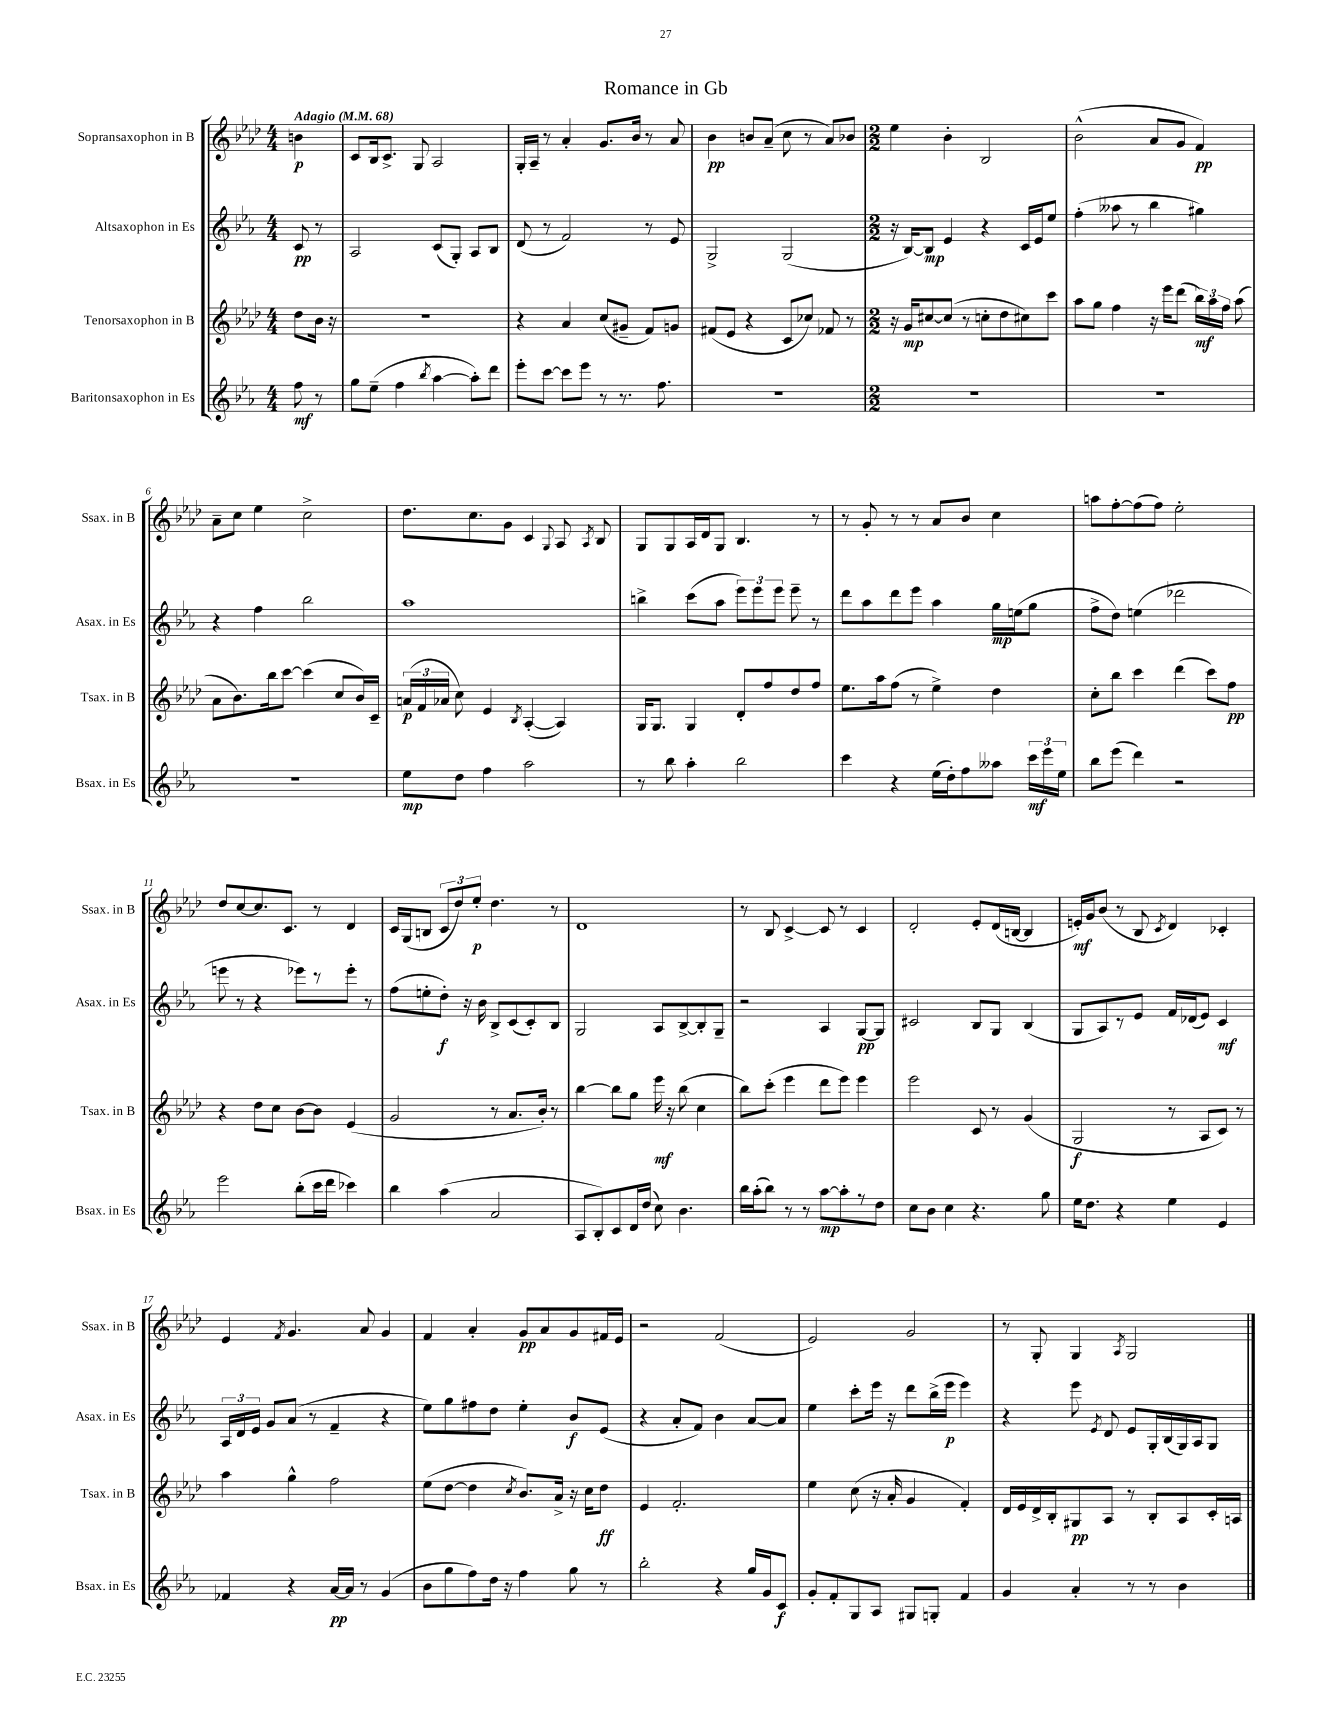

**kern	**dynam	**kern	**dynam	**kern	**dynam	**kern	**dynam
*part4	*part4	*part3	*part3	*part2	*part2	*part1	*part1
*staff4	*staff4	*staff3	*staff3	*staff2	*staff2	*staff1	*staff1
*I"Baritonsaxophon in Es	*	*I"Tenorsaxophon in B	*	*I"Altsaxophon in Es	*	*I"Sopransaxophon in B	*
*I'Bsax. in Es	*	*I'Tsax. in B	*	*I'Asax. in Es	*	*I'Ssax. in B	*
*clefG2	*	*clefG2	*	*clefG2	*	*clefG2	*
*k[b-e-a-]	*	*k[b-e-a-d-]	*	*k[b-e-a-]	*	*k[b-e-a-d-]	*
*M4/4	*	*M4/4	*	*M4/4	*	*M4/4	*
*MM68	*	*MM68	*	*MM68	*	*MM68	*
=	=	=	=	=	=	=	=
!	!	!	!	!	!	!LO:TX:a:B:t=Adagio	!
8ff\	mf	8dd-\L	.	8c/	pp	4bn\	p
8r	.	16b-\Jk	.	8r	.	.	.
.	.	16r	.	.	.	.	.
=1	=1	=1	=1	=1	=1	=1	=1
8gg\L	.	1r	.	2A-/	.	8c/L	.
(8ee-~\J	.	.	.	.	.	16B-/k	.
.	.	.	.	.	.	8.c^/J	.
4ff\	.	.	.	.	.	.	.
.	.	.	.	.	.	8G/	.
8qbb-/	.	.	.	.	.	.	.
[4aa-\	.	.	.	(8c/L	.	2A-/	.
.	.	.	.	8G'/J)	.	.	.
8aa-'\L])	.	.	.	8A-/L	.	.	.
8ddd\J	.	.	.	8B-/J	.	.	.
=2	=2	=2	=2	=2	=2	=2	=2
8eee-'\L	.	4r	.	(8d/	.	16G'/LL	.
.	.	.	.	.	.	16A-~/JJ	.
[8ccc\J	.	.	.	8r	.	8r	.
8ccc\L]	.	4a-/	.	2f/)	.	4a-'/	.
8eee-\J	.	.	.	.	.	.	.
8r	.	(8cc/L	.	.	.	8.g/L	.
8.r	.	8g#X~/J	.	.	.	.	.
.	.	.	.	.	.	16b-/Jk	.
.	.	8f/L)	.	8r	.	8r	.
8.ff\	.	.	.	.	.	.	.
.	.	8gn/J	.	8e-/	.	8a-/	.
=3	=3	=3	=3	=3	=3	=3	=3
1r	.	(8f#X/L	.	2G^/	.	4b-\	pp
.	.	8e-/J	.	.	.	.	.
.	.	4r	.	.	.	8bn/L	.
.	.	.	.	.	.	(8a-~/J	.
.	.	8c/L	.	(2G/	.	8cc\	.
.	.	8cc-X/J)	.	.	.	8r	.
.	.	8f-X/	.	.	.	8a-/L)	.
.	.	8r	.	.	.	8b-X/J	.
=4	=4	=4	=4	=4	=4	=4	=4
*M2/2	*	*M2/2	*	*M2/2	*	*M2/2	*
1r	.	16r	.	16r	.	4ee-\	.
.	.	16g/KL	mp	[16B-/KL)	.	.	.
.	.	[8cc#X/	.	8B-/J]	mp	.	.
.	.	(8cc#/J]	.	4e-/	.	4b-'\	.
.	.	8r	.	.	.	.	.
.	.	8ccn'\L	.	4r	.	2B-/	.
.	.	8dd-\	.	.	.	.	.
.	.	8cc#X\)	.	16c/LL	.	.	.
.	.	.	.	16e-/J	.	.	.
.	.	8ccc\J	.	8ee-/J	.	.	.
=5	=5	=5	=5	=5	=5	=5	=5
1r	.	8aa-\L	.	(4ff'\	.	(2b-^^\	.
.	.	8gg\J	.	.	.	.	.
.	.	4ff\	.	8aa--X\	.	.	.
.	.	.	.	8r	.	.	.
.	.	16r	.	4bb-\	.	8a-/L	.
.	.	16eee-\KL	.	.	.	.	.
.	.	(8ddd-\J	.	.	.	8g/J	.
.	.	24bb-\LL)	mf	4gg#X\)	.	4f/)	pp
.	.	24aa-\	.	.	.	.	.
.	.	24ff\JJ	.	.	.	.	.
.	.	(8aa-\	.	.	.	.	.
!!LO:LB:g=z
=6	=6	=6	=6	=6	=6	=6	=6
1r	.	8a-\L	.	4r	.	8a-~\L	.
.	.	8.b-\)	.	.	.	8cc\J	.
.	.	.	.	4ff\	.	4ee-\	.
.	.	16bb-\k	.	.	.	.	.
.	.	[8ccc\J	.	.	.	.	.
.	.	(4ccc\]	.	2bb-\	.	2cc^\	.
.	.	8cc/L	.	.	.	.	.
.	.	16b-/L)	.	.	.	.	.
.	.	16c~/JJ	.	.	.	.	.
=7	=7	=7	=7	=7	=7	=7	=7
8ee-\L	mp	(24an/LL	p	1aa-	.	8.dd-\L	.
.	.	24f/	.	.	.	.	.
.	.	24a-X/JJ	.	.	.	.	.
8dd\J	.	8cc\)	.	.	.	.	.
.	.	.	.	.	.	8.cc\	.
4ff\	.	4e-/	.	.	.	.	.
.	.	.	.	.	.	8g\J	.
.	.	8qB-/	.	.	.	.	.
2aa-\	.	([4A-'/	.	.	.	4c/	.
.	.	.	.	.	.	8qqG/	.
.	.	4A-/])	.	.	.	8A-/	.
.	.	.	.	.	.	8qA-/	.
.	.	.	.	.	.	8B-/	.
=8	=8	=8	=8	=8	=8	=8	=8
8r	.	16G/KL	.	4bbn^\	.	8G/L	.
.	.	8.G/J	.	.	.	.	.
8bb-\	.	.	.	.	.	8G/	.
4aa-'\	.	4G/	.	(8ccc\L	.	16A-/L	.
.	.	.	.	.	.	16d-/J	.
.	.	.	.	8aa-\J	.	8G/J	.
2bb-\	.	8d-'/L	.	12eee-\L)	.	4.B-/	.
.	.	.	.	12eee-\	.	.	.
.	.	8ff/	.	.	.	.	.
.	.	.	.	12eee-\J	.	.	.
.	.	8dd-/	.	8eee-~\	.	.	.
.	.	8ff/J	.	8r	.	8r	.
=9	=9	=9	=9	=9	=9	=9	=9
4ccc\	.	8.ee-\L	.	8ddd\L	.	8r	.
.	.	.	.	8aa-\	.	8g'/	.
.	.	16aa-\k	.	.	.	.	.
4r	.	(8ff\J	.	8ddd\	.	8r	.
.	.	8r	.	8eee-\J	.	8r	.
(16ee-\LL	.	4ee-^\)	.	4aa-\	.	8a-/L	.
16dd'\J)	.	.	.	.	.	.	.
8ff\	.	.	.	.	.	8b-/J	.
8aa--X\J	.	4dd-\	.	16gg\LL	mp	4cc\	.
.	.	.	.	(16een\J	.	.	.
24ccc\LL	mf	.	.	8gg\J	.	.	.
24eee-\	.	.	.	.	.	.	.
24ee-\JJ	.	.	.	.	.	.	.
=10	=10	=10	=10	=10	=10	=10	=10
8bb-\L	.	8cc'\L	.	8ff^\L	.	8aan\L	.
(8eee-\J	.	8bb-\J	.	8dd\J)	.	[8ff'\	.
4ddd\)	.	4ccc\	.	(4een\	.	(8ff\]	.
.	.	.	.	.	.	8ff\J)	.
2r	.	(4ddd-\	.	2ddd-X\	.	2ee-'\	.
.	.	8ccc\L)	.	.	.	.	.
.	.	8ff\J	pp	.	.	.	.
!!LO:LB:g=z
=11	=11	=11	=11	=11	=11	=11	=11
2eee-\	.	4r	.	8eeen\	.	8dd-/L	.
.	.	.	.	8r	.	[8cc/	.
.	.	8dd-\L	.	4r	.	8.cc/]	.
.	.	8cc\J	.	.	.	.	.
.	.	.	.	.	.	8.c/J	.
(8bb-'\L	.	[8b-\L	.	8eee-X\L)	.	.	.
16ccc\L	.	8b-\J]	.	8r	.	8r	.
16ddd\JJ	.	.	.	.	.	.	.
4ccc-X\)	.	(4e-/	.	8eee-'\J	.	4d-/	.
.	.	.	.	8r	.	.	.
=12	=12	=12	=12	=12	=12	=12	=12
4bb-\	.	2g/	.	(8ff\L	.	16c/LL	.
.	.	.	.	.	.	(16G/J	.
.	.	.	.	8een'\	.	8Bn/J	.
(4aa-\	.	.	.	8dd'\J)	f	12c/L	.
.	.	.	.	.	.	12dd-/)	.
.	.	.	.	16r	.	.	.
.	.	.	.	.	.	12ee-'/J	p
.	.	.	.	16b-\	.	.	.
2a-/	.	8r	.	8B-^/L	.	4.dd-\	.
.	.	8.a-/L	.	(8c/	.	.	.
.	.	.	.	8c'/)	.	.	.
.	.	16b-'/Jk)	.	.	.	.	.
.	.	8r	.	8B-/J	.	8r	.
=13	=13	=13	=13	=13	=13	=13	=13
8A-/L	.	[4bb-\	.	2G/	.	1d-	.
8B-'/)	.	.	.	.	.	.	.
8c/	.	8bb-\L]	.	.	.	.	.
16d/L	.	8gg\J	.	.	.	.	.
(16dd/JJ	.	.	.	.	.	.	.
8cc\)	.	16eee-\	mf	8A-/L	.	.	.
.	.	16r	.	.	.	.	.
4.b-\	.	(8bb-\	.	[8B-^/	.	.	.
.	.	4cc\	.	8B-'/]	.	.	.
.	.	.	.	8G~/J	.	.	.
=14	=14	=14	=14	=14	=14	=14	=14
16bb-\LL	.	8bb-\L)	.	2r	.	8r	.
(16aa-'\J	.	.	.	.	.	.	.
8bb-\J)	.	(8ccc'\J	.	.	.	8B-/	.
8r	.	4eee-\	.	.	.	[4c^/	.
8r	.	.	.	.	.	.	.
[8aa-\L	mp	8ddd-\L	.	4A-/	.	8c/]	.
8aa-'\]	.	8eee-\J)	.	.	.	8r	.
8r	.	4eee-\	.	[8G/L	pp	4c/	.
8dd\J	.	.	.	8G/J]	.	.	.
=15	=15	=15	=15	=15	=15	=15	=15
8cc\L	.	2eee-\	.	2c#X/	.	2d-'/	.
8b-\J	.	.	.	.	.	.	.
4cc\	.	.	.	.	.	.	.
4.r	.	8c/	.	8B-/L	.	8e-'/L	.
.	.	8r	.	8G/J	.	(16d-/L	.
.	.	.	.	.	.	[16Bn/JJ	.
.	.	(4g/	.	(4B-/	.	4B/]	.
8gg\	.	.	.	.	.	.	.
=16	=16	=16	=16	=16	=16	=16	=16
16ee-\KL	.	2G/	f	8G/L	.	16en'/LL)	mf
8.dd\J	.	.	.	.	.	16g/J	.
.	.	.	.	8A-/)	.	(8b-/J	.
4r	.	.	.	8r	.	8r	.
.	.	.	.	8e-/J	.	8B-/	.
.	.	.	.	.	.	8qc/	.
4ee-\	.	8r	.	16f/LL	.	4d-/)	.
.	.	.	.	(16d-X/J	.	.	.
.	.	8A-/L	.	8e-/J)	.	.	.
4e-/	.	8c/J)	.	4c/	mf	4c-X'/	.
.	.	8r	.	.	.	.	.
!!LO:LB:g=z
=17	=17	=17	=17	=17	=17	=17	=17
4f-X/	.	4aa-\	.	24A-/LL	.	4e-/	.
.	.	.	.	24d/	.	.	.
.	.	.	.	24e-/JJ	.	.	.
.	.	.	.	8g/L	.	.	.
.	.	.	.	.	.	8qf/	.
4r	.	4gg^^\	.	(8a-/J	.	4.g/	.
.	.	.	.	8r	.	.	.
[16a-/LL	pp	2ff\	.	4f~/	.	.	.
16a-/JJ]	.	.	.	.	.	.	.
8r	.	.	.	.	.	8a-/	.
(4g/	.	.	.	4r	.	4g/	.
=18	=18	=18	=18	=18	=18	=18	=18
8b-\L	.	(8ee-\L	.	8ee-\L)	.	4f/	.
8gg\	.	[8dd-\J	.	8gg\	.	.	.
8ff\)	.	4dd-\]	.	8ff#X\	.	4a-'/	.
16dd\Jk	.	.	.	8dd\J	.	.	.
16r	.	.	.	.	.	.	.
.	.	8qcc/	.	.	.	.	.
4ff\	.	8.b-/L)	.	4ee-'\	.	8g/L	pp
.	.	.	.	.	.	8a-/	.
.	.	16a-^/Jk	.	.	.	.	.
8gg\	.	16r	.	8b-/L	f	8g/	.
.	.	16cc\KL	.	.	.	.	.
8r	.	8dd-\J	ff	(8e-/J	.	16f#X/L	.
.	.	.	.	.	.	16e-/JJ	.
=19	=19	=19	=19	=19	=19	=19	=19
2bb-'\	.	4e-/	.	4r	.	2r	.
.	.	2.f'/	.	8a-'/L	.	.	.
.	.	.	.	8f/J)	.	.	.
4r	.	.	.	4b-\	.	(2f/	.
16gg/LL	.	.	.	[8a-/L	.	.	.
16g/J	.	.	.	.	.	.	.
8c/J	f	.	.	8a-/J]	.	.	.
=20	=20	=20	=20	=20	=20	=20	=20
8g'/L	.	4ee-\	.	4ee-\	.	2e-/)	.
8f'/	.	.	.	.	.	.	.
8G/	.	(8cc\	.	8ccc'\L	.	.	.
8A-/J	.	16r	.	16eee-\Jk	.	.	.
.	.	16a-'/	.	16r	.	.	.
8G#X/L	.	4g/	.	8ddd\L	.	2g/	.
8Gn'/J	.	.	.	(16bb-^\L	.	.	.
.	.	.	.	16eee-\JJ	p	.	.
4f/	.	4f'/)	.	4eee-\)	.	.	.
=21	=21	=21	=21	=21	=21	=21	=21
4g/	.	16d-/LL	.	4r	.	8r	.
.	.	16e-/	.	.	.	.	.
.	.	16d-^/	.	.	.	8G'/	.
.	.	16B-'/J	.	.	.	.	.
4a-'/	.	8G#X/	pp	8eee-\	.	4G/	.
.	.	.	.	8qe-/	.	.	.
.	.	8A-/J	.	8d/	.	.	.
.	.	.	.	.	.	8qA-/	.
8r	.	8r	.	8e-/L	.	2G/	.
8r	.	8B-'/L	.	16G'/L	.	.	.
.	.	.	.	(16B-/	.	.	.
4b-\	.	8A-/	.	16G/)	.	.	.
.	.	.	.	16A-/J	.	.	.
.	.	16c'/L	.	8G/J	.	.	.
.	.	16An/JJ	.	.	.	.	.
==	==	==	==	==	==	==	==
*-	*-	*-	*-	*-	*-	*-	*-
